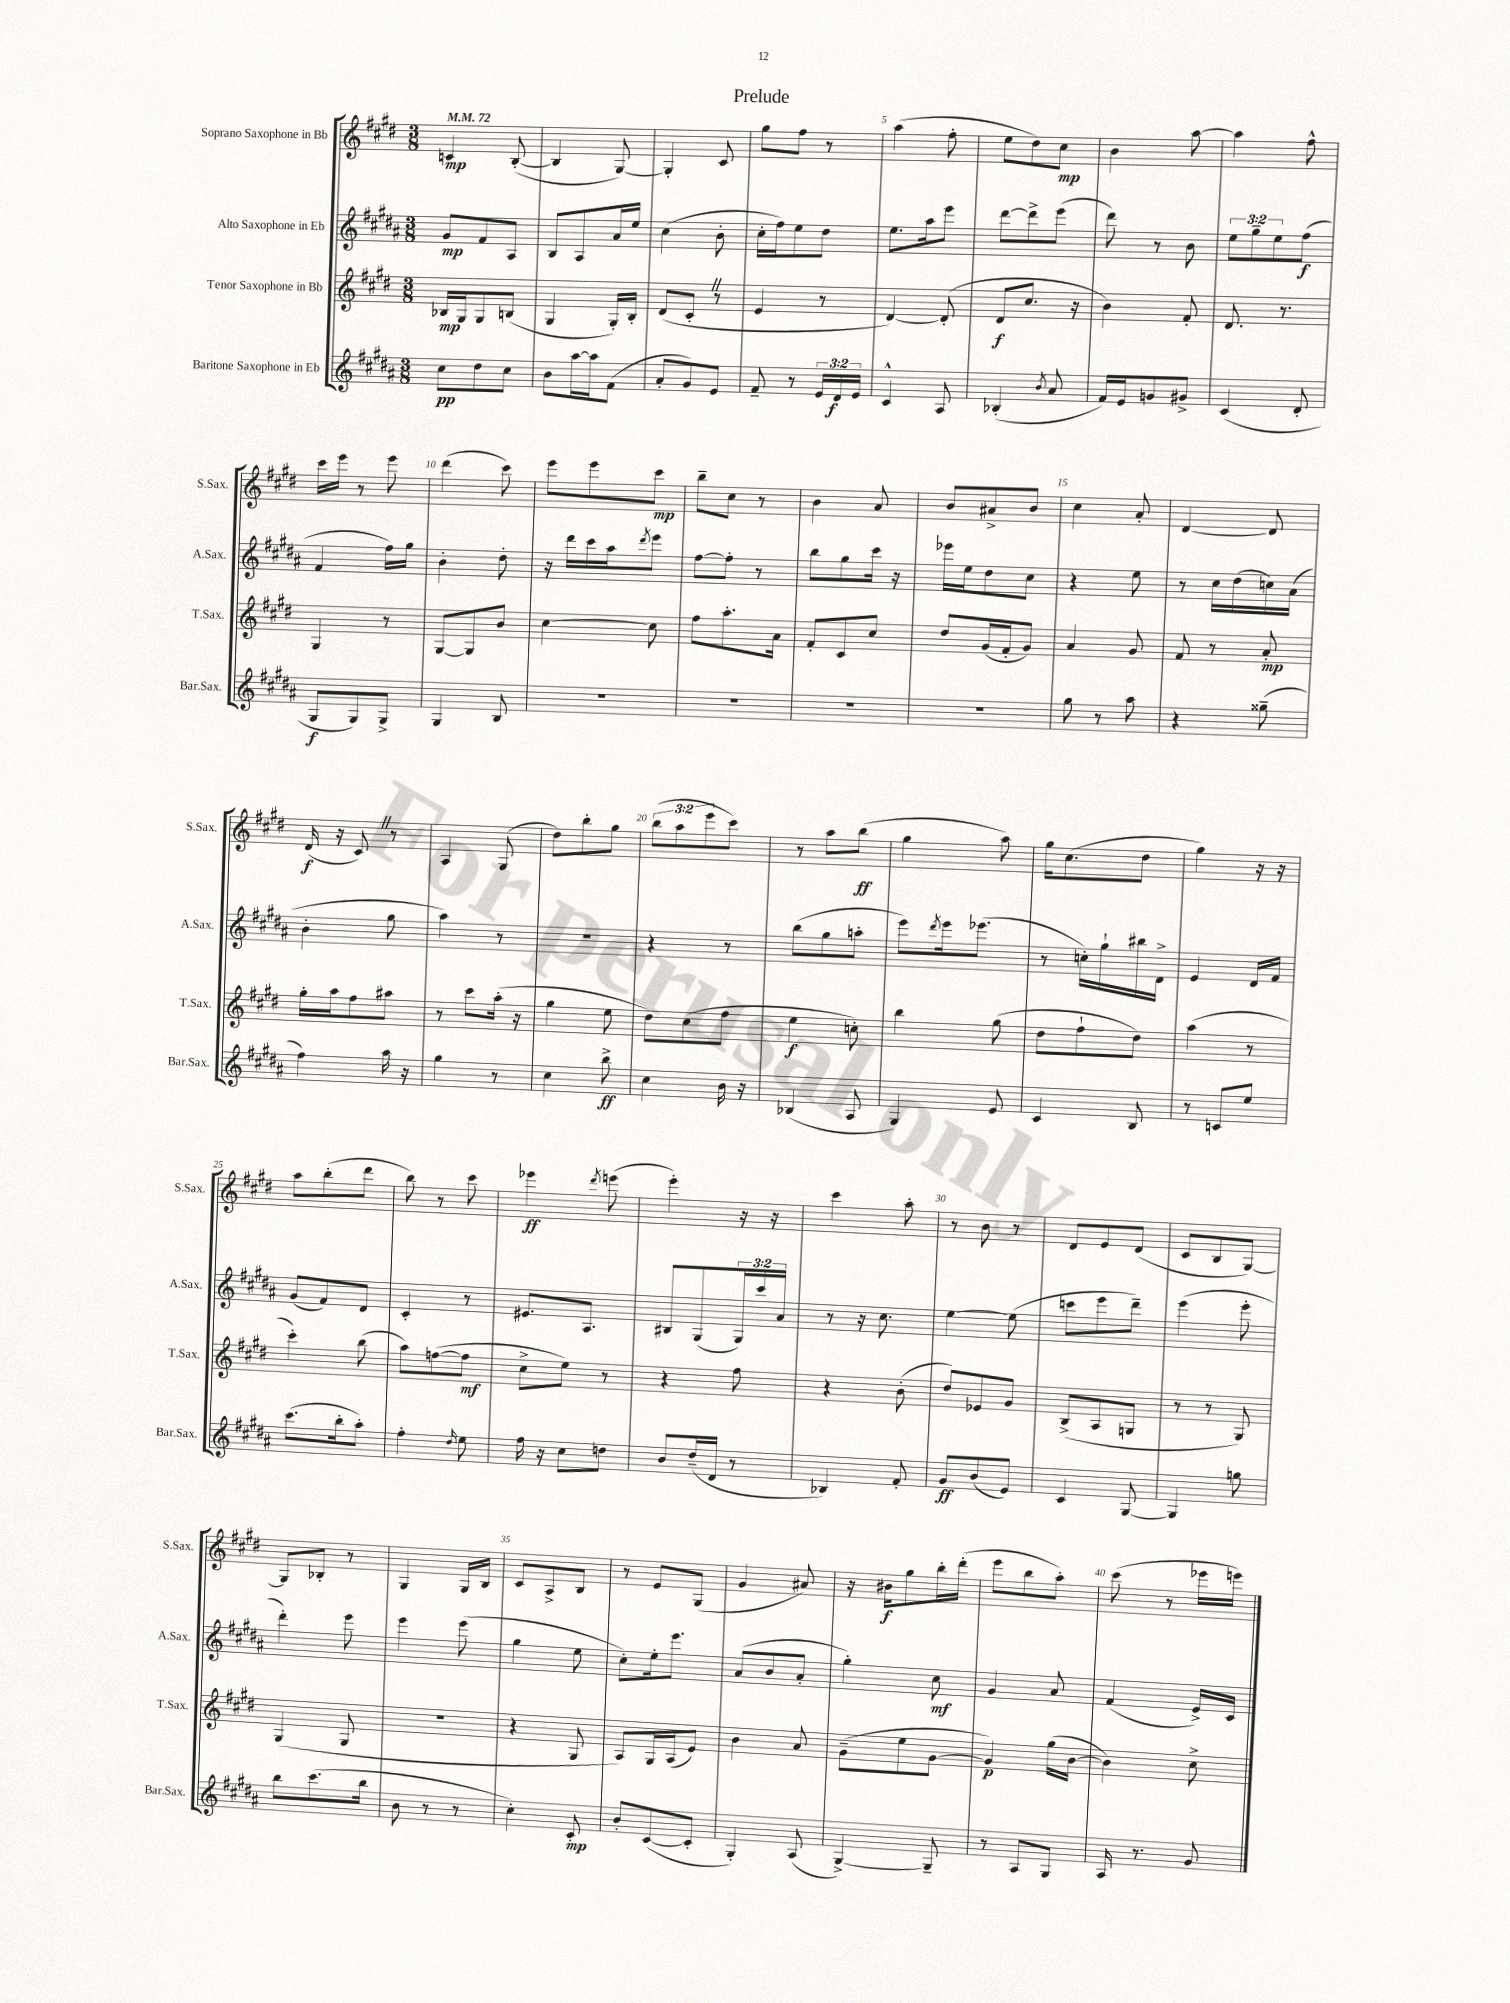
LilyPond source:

\header { title = "Prelude" }
<<
\new StaffGroup <<
\new Staff = "s0" \with { instrumentName = "Soprano Saxophone in Bb" shortInstrumentName = "S.Sax." } {
    \clef treble \key e \major \numericTimeSignature \time 3/8 \override Staff.TupletNumber.text = #tuplet-number::calc-fraction-text \tempo 4 = 72
    c'4\mp b8~-.( |
    b4 gis8~) |
    gis4-. cis'8 |
    gis''8 fis''8 r8 |
    a''4( fis''8-. |
    e''8 dis''8) cis''8\mp |
    b'4 a''8~ |
    a''4 fis''8-^ |
    cis'''16 e'''16 r8 e'''8 |
    dis'''4( cis'''8) |
    e'''8 e'''8 cis'''8\mp |
    b''8-- cis''8 r8 |
    b'4 a'8 |
    b'8 ais'8-> b'8 |
    cis''4 a'8-. |
    dis'4~ dis'8 |
    dis'16\f( r16 cis'8) \once \override BreathingSign.text = \markup { \musicglyph "scripts.caesura.straight" } \breathe r8 |
    a4 gis8( |
    dis''8) b''8-. gis''8 |
    \tuplet 3/2 { b''8( a''8 e'''8 } cis'''8) |
    r8 a''8 b''8\ff( |
    gis''4 a''8) |
    gis''16 cis''8.( dis''8 |
    gis''4) r16 r16 |
    a''8 b''8-.( dis'''8 |
    b''8) r8 cis'''8 |
    ees'''4\ff \acciaccatura { dis'''8 } e'''8( |
    e'''4-.) r16 r16 |
    cis'''4 a''8-. |
    r8 b'8 r8 |
    dis'8 e'8 dis'8( |
    cis'8 b8 gis8~) |
    gis8 bes8-. r8 |
    gis4 gis16 b16 |
    cis'8 a8-> b8 |
    r8 e'8 gis8( |
    gis'4 ais'8) |
    r16 bis'16\f gis''8 b''16-. dis'''16-.( |
    e'''8 b''8 a''8-.) |
    cis'''8( r8 ees'''16 e'''16) \bar "|." |
}
\new Staff = "s1" \with { instrumentName = "Alto Saxophone in Eb" shortInstrumentName = "A.Sax." } {
    \clef treble \key b \major \numericTimeSignature \time 3/8 \override Staff.TupletNumber.text = #tuplet-number::calc-fraction-text
    gis'8\mp fis'8 ais8 |
    b8 ais8 ais'16 e''16 |
    cis''4( b'8-. |
    cis''16-. fis''16) e''8 dis''8 |
    e''8. ais''16 e'''8 |
    dis'''8~ dis'''8-> e'''8( |
    dis'''8) r8 b'8 |
    \tuplet 3/2 { e''8 gis''8-- e''8 } fis''8\f( |
    fis'4 fis''16) gis''16 |
    b'4-. dis''8-. |
    r16 dis'''16 cis'''16 ais''16 \acciaccatura { dis'''8 } e'''8 |
    fis''8~ fis''8-. r8 |
    b''8 gis''8 cis'''16 r16 |
    ees'''16 e''16 dis''8 cis''8 |
    r4 e''8 |
    r8 cis''16 dis''16( c''16) ais'16( |
    b'4-. gis''8 |
    ais''4) r8 |
    R4. |
    r4 r8 |
    b''8( gis''8 a''8-. |
    e'''8) \acciaccatura { dis'''8 } e'''16 ees'''8.( |
    r8 c''16-.) gis''16-! bis''16 dis'16-> |
    e'4 dis'16 fis'16 |
    gis'8( fis'8) dis'8 |
    cis'4-. r8 |
    eis'8. ais8. |
    bis8 gis8( \tuplet 3/2 { gis16) cis'''16 ais'16 } |
    r8 r16 cis''8. |
    e''4~ e''8( |
    c'''8 e'''8 dis'''8--) |
    e'''4( e'''8-. |
    dis'''4-.) e'''8 |
    e'''4 e'''8( |
    gis''4 e''8 |
    cis''8-.) e''16-. e'''8. |
    ais'8( b'8 ais'8-. |
    gis''4-.) cis''8\mf |
    gis'4 ais'8 |
    fis'4( e'16->) cis'16 \bar "|." |
}
\new Staff = "s2" \with { instrumentName = "Tenor Saxophone in Bb" shortInstrumentName = "T.Sax." } {
    \clef treble \key e \major \numericTimeSignature \time 3/8
    bes16\mp gis16 gis8 b8( |
    gis4 gis16-.) b16-. |
    dis'8( cis'8-. \once \override BreathingSign.text = \markup { \musicglyph "scripts.caesura.straight" } \breathe r8 |
    e'4 r8 |
    dis'4~) dis'8-.( |
    dis'8\f cis''8. r16 |
    b'4) fis'8-. |
    dis'8. r8. |
    gis4 r8 |
    gis8~ gis8 b'8 |
    cis''4~ cis''8 |
    fis''8 a''8.-. a'16 |
    fis'8-. cis'8 cis''8 |
    dis''8 gis'16( fis'16-. gis'8) |
    a'4 gis'8 |
    fis'8 r8 a'8-.\mp |
    gis''16-. a''16 fis''8 ais''8 |
    r8 cis'''8 a''16-.( r16 |
    gis''4 e''8 |
    dis''8) cis''8( fis''8 |
    e''4\f c''8-.) |
    b''4 gis''8( |
    dis''8 fis''8-! dis''8) |
    a''4( r8 |
    cis'''4-.) b''8( |
    a''8) f''8~( f''8\mf |
    cis''8-> e''8) r8 |
    r4 fis''8 |
    r4 b'8-.( |
    dis''8) ees'8 gis'8 |
    b8->( a8 g8 |
    r8 r8 gis8) |
    gis4( gis8 |
    R4. |
    r4 gis8 |
    a8) gis16 a16( e'8) |
    b'4 a'8 |
    gis'8--( e''8 gis'8~ |
    gis'4\p) gis''16( b'16~ |
    b'4) cis''8-> \bar "|." |
}
\new Staff = "s3" \with { instrumentName = "Baritone Saxophone in Eb" shortInstrumentName = "Bar.Sax." } {
    \clef treble \key b \major \numericTimeSignature \time 3/8 \override Staff.TupletNumber.text = #tuplet-number::calc-fraction-text
    cis''8\pp dis''8 cis''8 |
    b'8 ais''16~ ais''16 fis'8( |
    ais'8-. gis'8) e'8 |
    fis'8-- r8 \tuplet 3/2 { e'16 dis'16\f e'16 } |
    cis'4-^ ais8 |
    bes4-.( \acciaccatura { b'8 } ais'8 |
    fis'16) e'16 g'8 gis'8-> |
    cis'4( dis'8-. |
    gis8\f gis8) gis8-> |
    gis4 b8 |
    R4. |
    R4. |
    R4. |
    R4. |
    gis''8 r8 ais''8 |
    r4 gisis''8--( |
    fis''4) ais''16 r16 |
    gis''4 r8 |
    cis''4 b''8->\ff |
    cis''4 b'16 r16 |
    bes4( ais8 |
    gis4) e'8 |
    cis'4 b8 |
    r8 c'8 e''8 |
    cis'''8.( b''16-. ais''8-.) |
    fis''4-. \grace { dis''16 } e''8 |
    fis''16 r16 cis''8 d''8 |
    b'8 dis''16--( dis'16 r8 |
    bes4) fis'8-. |
    gis'8\ff b'8( e'8) |
    cis'4 gis8~ |
    gis4 g''8 |
    b''8 cis'''8.( b''16 |
    b'8 r8 r8 |
    cis''4-.) cis'8-.\mp |
    b'8-. cis'8~( cis'8-. |
    gis4-.) ais8( |
    gis4~->) gis8-- |
    r8 ais8 gis8 |
    ais16 r8. gis'8 \bar "|." |
}
>>
>>
\layout { \context { \Score \override BarNumber.break-visibility = ##(#f #t #t) barNumberVisibility = #(every-nth-bar-number-visible 5) } }
